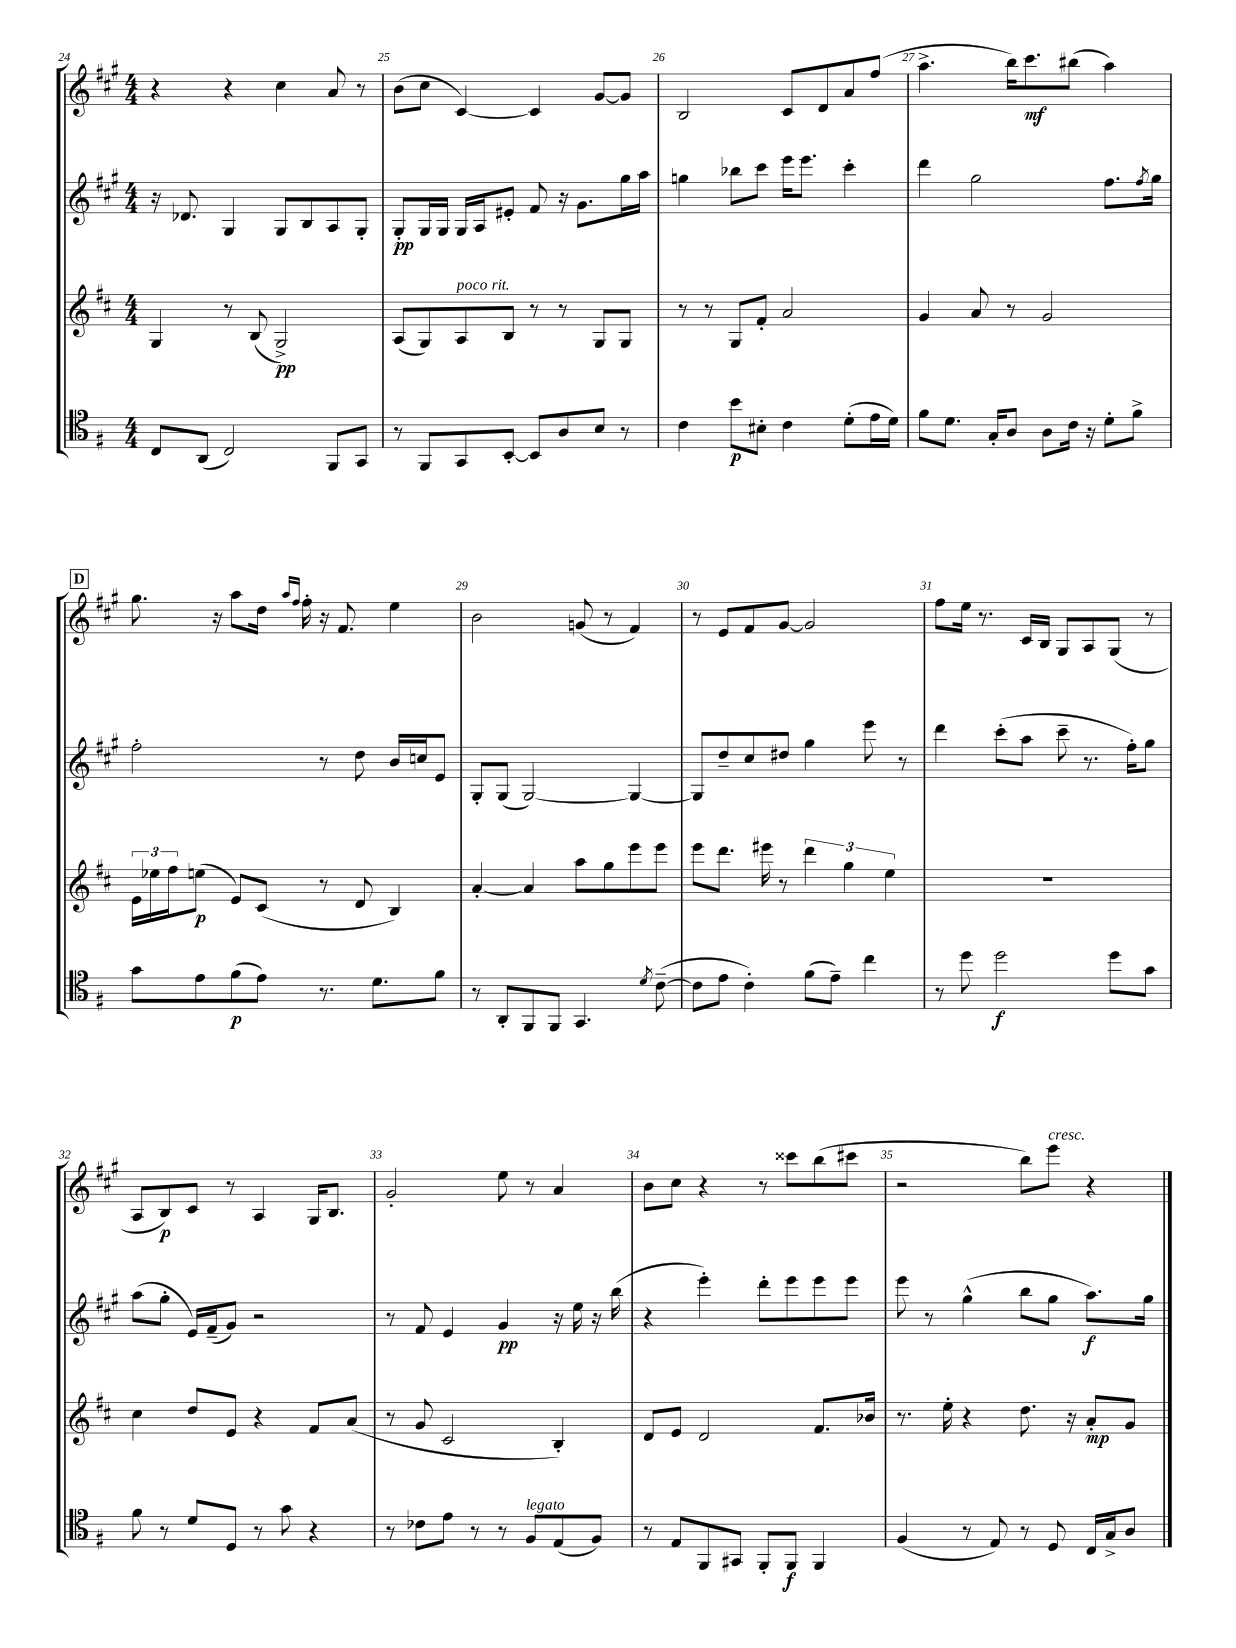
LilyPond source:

<<
\new StaffGroup <<
\new Staff = "s0" {
    \clef treble \key a \major \numericTimeSignature \time 4/4
    r4 r4 cis''4 a'8 r8 |
    b'8( cis''8 cis'4~) cis'4 gis'8~ gis'8 |
    b2 cis'8 d'8 a'8 fis''8( |
    a''4.-> b''16) cis'''8.\mf bis''8( a''4) |
    \mark \markup { \box "D" } gis''8. r16 a''8 d''16 \grace { a''16 fis''16 } fis''16-. r16 fis'8. e''4 |
    b'2 g'8( r8 fis'4) |
    r8 e'8 fis'8 gis'8~ gis'2 |
    fis''8 e''16 r8. cis'16 b16 gis8 a8 gis8( r8 |
    a8 b8\p) cis'8 r8 a4 gis16 b8. |
    gis'2-. e''8 r8 a'4 |
    b'8 cis''8 r4 r8 cisis'''8 b''8( cis'''8 |
    r2 b''8) e'''8^\markup { \italic "cresc." } r4 \bar "|." |
}
\new Staff = "s1" {
    \clef treble \key a \major \numericTimeSignature \time 4/4
    r16 des'8. gis4 gis8 b8 a8 gis8-. |
    gis8-.\pp gis16 gis16 gis16 a16 eis'8-. fis'8 r16 gis'8. gis''16 a''16 |
    g''4 bes''8 cis'''8 e'''16 e'''8. cis'''4-. |
    d'''4 gis''2 fis''8. \acciaccatura { fis''8 } gis''16 |
    \mark \markup { \box "D" } fis''2-. r8 d''8 b'16 c''16 e'8 |
    gis8-. gis8( gis2~) gis4~ |
    gis8 d''8-- cis''8 dis''8 gis''4 e'''8 r8 |
    d'''4 cis'''8-.( a''8 cis'''8-- r8. fis''16-.) gis''8 |
    a''8( gis''8-. e'16) fis'16--( gis'8) r2 |
    r8 fis'8 e'4 gis'4\pp r16 e''16 r16 b''16( |
    r4 e'''4-.) d'''8-. e'''8 e'''8 e'''8 |
    e'''8 r8 gis''4-^( b''8 gis''8 a''8.\f) gis''16 \bar "|." |
}
\new Staff = "s2" {
    \clef treble \key d \major \numericTimeSignature \time 4/4
    g4 r8 b8( g2->\pp) |
    a8( g8) a8^\markup { \italic "poco rit." } b8 r8 r8 g8 g8 |
    r8 r8 g8 fis'8-. a'2 |
    g'4 a'8 r8 g'2 |
    \mark \markup { \box "D" } \tuplet 3/2 { e'16 ees''16 fis''16 } e''8\p( e'8) cis'8( r8 d'8 b4) |
    a'4~-. a'4 a''8 g''8 e'''8 e'''8 |
    e'''8 d'''8. eis'''16 r8 \tuplet 3/2 { d'''4 g''4 e''4 } |
    R1 |
    cis''4 d''8 e'8 r4 fis'8 a'8( |
    r8 g'8 cis'2 b4-.) |
    d'8 e'8 d'2 fis'8. bes'16 |
    r8. e''16-. r4 d''8. r16 a'8-.\mp g'8 \bar "|." |
}
\new Staff = "s3" {
    \clef tenor \key g \major \numericTimeSignature \time 4/4
    c8 a,8( c2) fis,8 g,8 |
    r8 fis,8 g,8 b,8~-. b,8 a8 b8 r8 |
    c'4 b'8\p bis8-. c'4 d'8-.( e'16 d'16) |
    fis'8 d'8. g16-. a8 a8 c'16 r16 d'8-. fis'8-> |
    \mark \markup { \box "D" } g'8 e'8 fis'8\p( e'8) r8. d'8. fis'8 |
    r8 a,8-. fis,8 fis,8 g,4. \acciaccatura { d'8 } c'8~--( |
    c'8 e'8 c'4-.) fis'8( e'8--) c''4 |
    r8 d''8 d''2\f d''8 g'8 |
    fis'8 r8 d'8 d8 r8 g'8 r4 |
    r8 ces'8 e'8 r8 r8 fis8^\markup { \italic "legato" } e8( fis8) |
    r8 e8 fis,8 gis,8 fis,8-. fis,8\f fis,4 |
    fis4( r8 e8) r8 d8 c16 g16-> a8 \bar "|." |
}
>>
>>
\layout { \context { \Score currentBarNumber = #24 \override BarNumber.break-visibility = ##(#f #t #t) barNumberVisibility = #all-bar-numbers-visible } }
